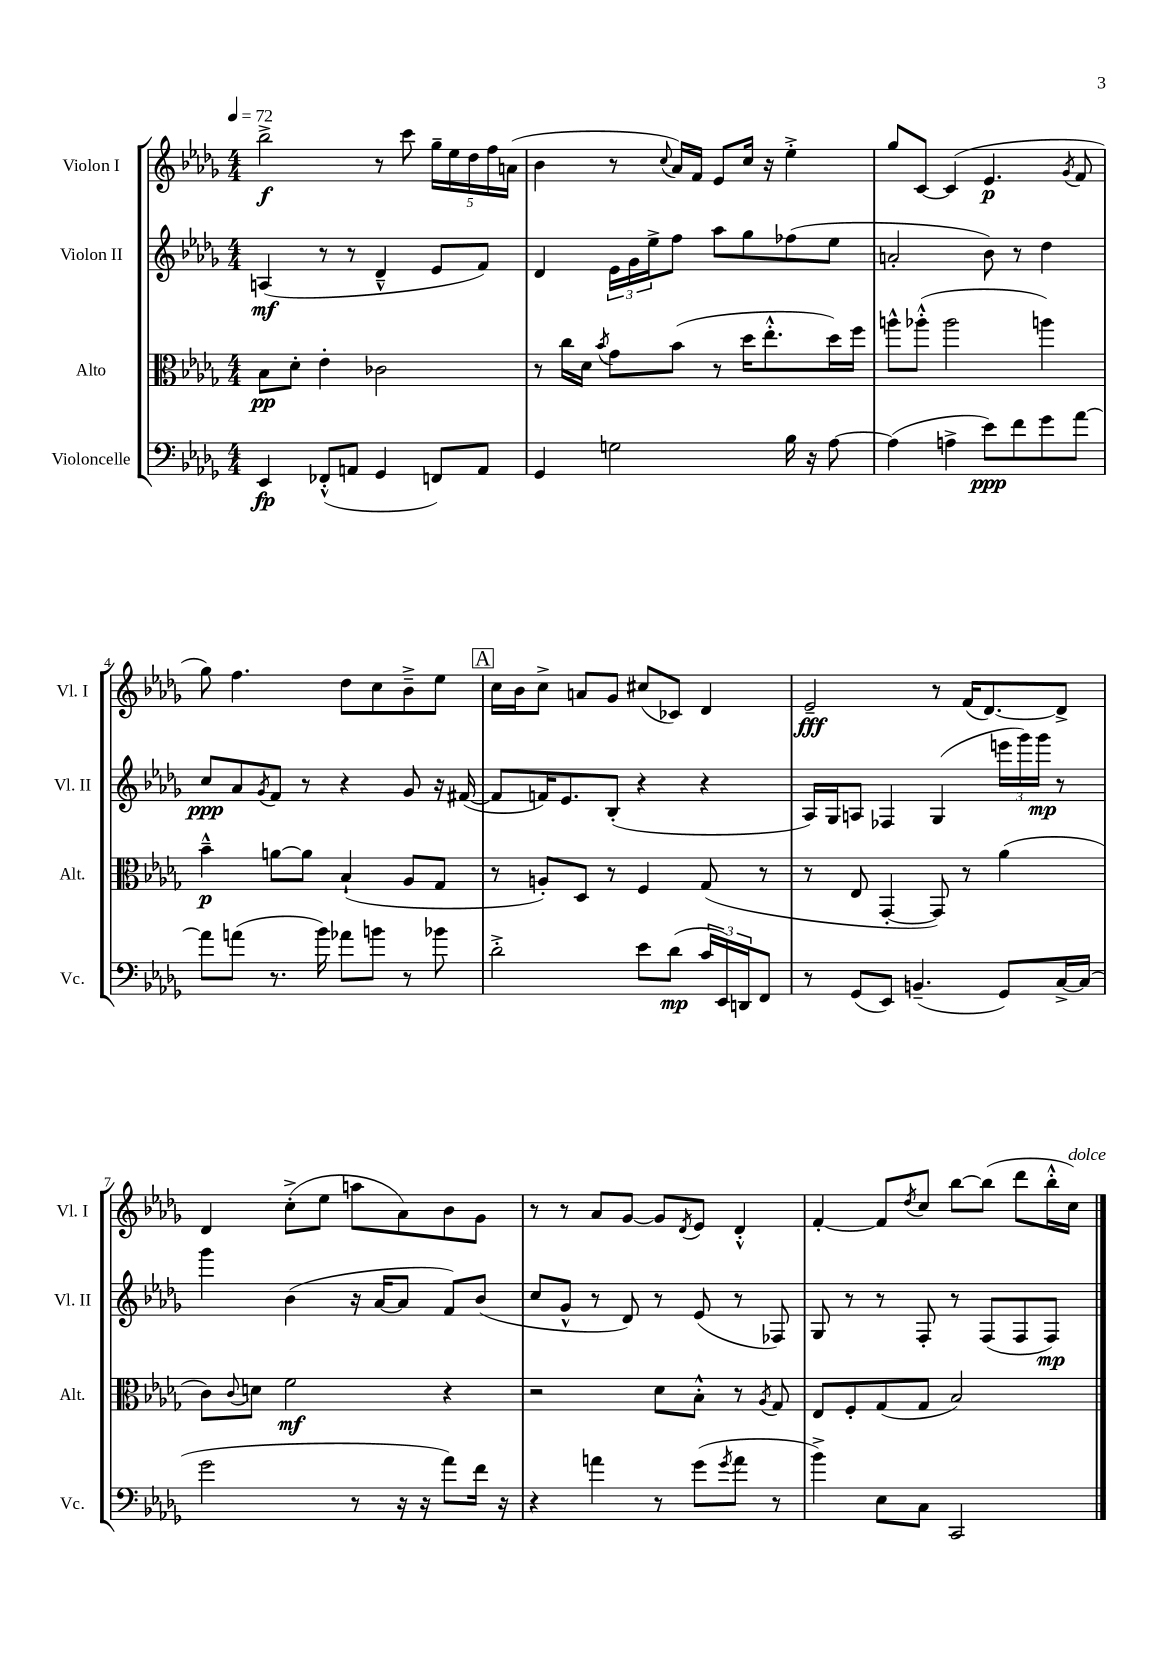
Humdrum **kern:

**kern	**kern	**kern	**kern
*staff4	*staff3	*staff2	*staff1
*clefF4	*clefC3	*clefG2	*clefG2
*k[b-e-a-d-g-]	*k[b-e-a-d-g-]	*k[b-e-a-d-g-]	*k[b-e-a-d-g-]
*M4/4	*M4/4	*M4/4	*M4/4
*MM72	*MM72	*MM72	*MM72
4EE-/	8B-\L	(4A/	2bb-^\
.	8d-'\J	.	.
(8FF-'^^/L	4e-'\	8r	.
8AA/J	.	8r	.
4GG-/	2c-\	4d-~^^/	8r
.	.	.	8ccc\
8FF/L)	.	8e-/L	20gg-~\LL
.	.	.	20ee-\
.	.	.	20dd-\
8AA/J	.	8f/J)	.
.	.	.	20ff\
.	.	.	(20a\JJ
=	=	=	=
4GG-/	8r	4d-/	4b-\
.	16cc\LL	.	.
.	16d-\JJ	.	.
.	8qb-/	.	.
2G\	8g-\L	24e-\LL	8r
.	.	24g-\	.
.	.	24ee-^\J	.
.	.	.	8qqcc/
.	(8b-\J	8ff\J	16a-/LL)
.	.	.	16f/JJ
.	8r	8aa-\L	8e-/L
.	16dd-\LK	8gg-\	16cc/Jk
.	8.ee-'^^\	.	16r
16B-\	.	(8ff-\	4ee-'^\
16r	.	.	.
[8A-\	16dd-\L)	8ee-\J	.
.	16ff\JJ	.	.
=	=	=	=
(4A-\]	8aa^^\L	2a'/	8gg-/L
.	(8aa-'^^\J	.	[8c/J
4A^\	2aa-\	.	(4c/]
8e-\L)	.	8b-\)	4.e-/
8f\	.	8r	.
8g-\	4aa\)	4dd-\	.
.	.	.	8qg-/
[8a-\J	.	.	8f/
=	=	=	=
8a-\]L	4b-~^^\	8cc/L	8gg-\)
(8a\J	.	8a-/	4.ff\
.	.	8qg-/	.
8.r	[8a\L	8f/J	.
.	8a\]J	8r	.
16b-\)	.	.	.
8a-\L	(4B-`/	4r	8dd-\L
8b\J	.	.	8cc\
8r	8A-/L	8g-/	8b-~^\
8b-\	8G-/J	16r	8ee-\J
.	.	([16f#/	.
=	=	=	=
2d-'^\	8r	8f#/]L	16cc\LL
.	.	.	16b-\J
.	8A'/L)	16f/K)	8cc^\J
.	.	8.e-/	.
.	8D-/J	.	8a/L
.	8r	(8B-'/J	8g-/J
8e-\L	4F/	4r	(8cc#/L
(8d-\J	.	.	8c-/J)
24c/LL	(8G-/	4r	4d-/
24EE-/)	.	.	.
24DD/J	.	.	.
8FF/J	8r	.	.
=	=	=	=
8r	8r	16A-/LL)	2e-~/
.	.	16G-/J	.
(8GG-/L	8E-/	8A/J	.
8EE-/J)	[4GG-'/	4F-/	.
(4.BB~/	.	.	.
.	8GG-/])	(4G-/	8r
.	8r	.	(16f/LK
.	.	.	[8.d-/)
8GG-/L)	(4a-\	24eee\LL	.
.	.	24ggg-\)	.
.	.	24ggg-\JJ	.
[16C^/L	.	8r	8d-^/]J
(16C/]JJ	.	.	.
=	=	=	=
2g-\	8c\L)	4ggg-\	4d-/
.	8qqc/	.	.
.	8d\J	.	.
.	2f\	(4b-\	(8cc'^\L
.	.	.	8ee-\J
8r	.	16r	8aa\L
.	.	[16a-/LK	.
16r	.	8a-/]J	8a-\)
16r	.	.	.
8a-\L)	4r	8f/L)	8b-\
16f\Jk	.	(8b-/J	8g-\J
16r	.	.	.
=	=	=	=
4r	2r	8cc/L	8r
.	.	8g-^^/J	8r
4a\	.	8r	8a-/L
.	.	8d-/)	[8g-/J
8r	8d-\L	8r	8g-/]L
.	.	.	8qd-/
(8g-\L	8B-'^^\J	(8e-/	8e-/J
8qg-/	.	.	.
8a\J	8r	8r	4d-'^^/
.	8qA-/	.	.
8r	8G-/	8F-/)	.
=	=	=	=
4b-^\)	8E-/L	8G-/	[4f'/
.	8F'/	8r	.
8E-\L	(8G-/	8r	8f/]L
.	.	.	8qdd-/
8C\J	8G-/J	8F'/	8cc/J
2CC/	2B-/)	8r	[8bb-\L
.	.	(8F/L	(8bb-\]J
.	.	8F/	8ddd-\L
.	.	8F/J)	16bb-'^^\L
.	.	.	16cc\JJ)
==	==	==	==
*-	*-	*-	*-
